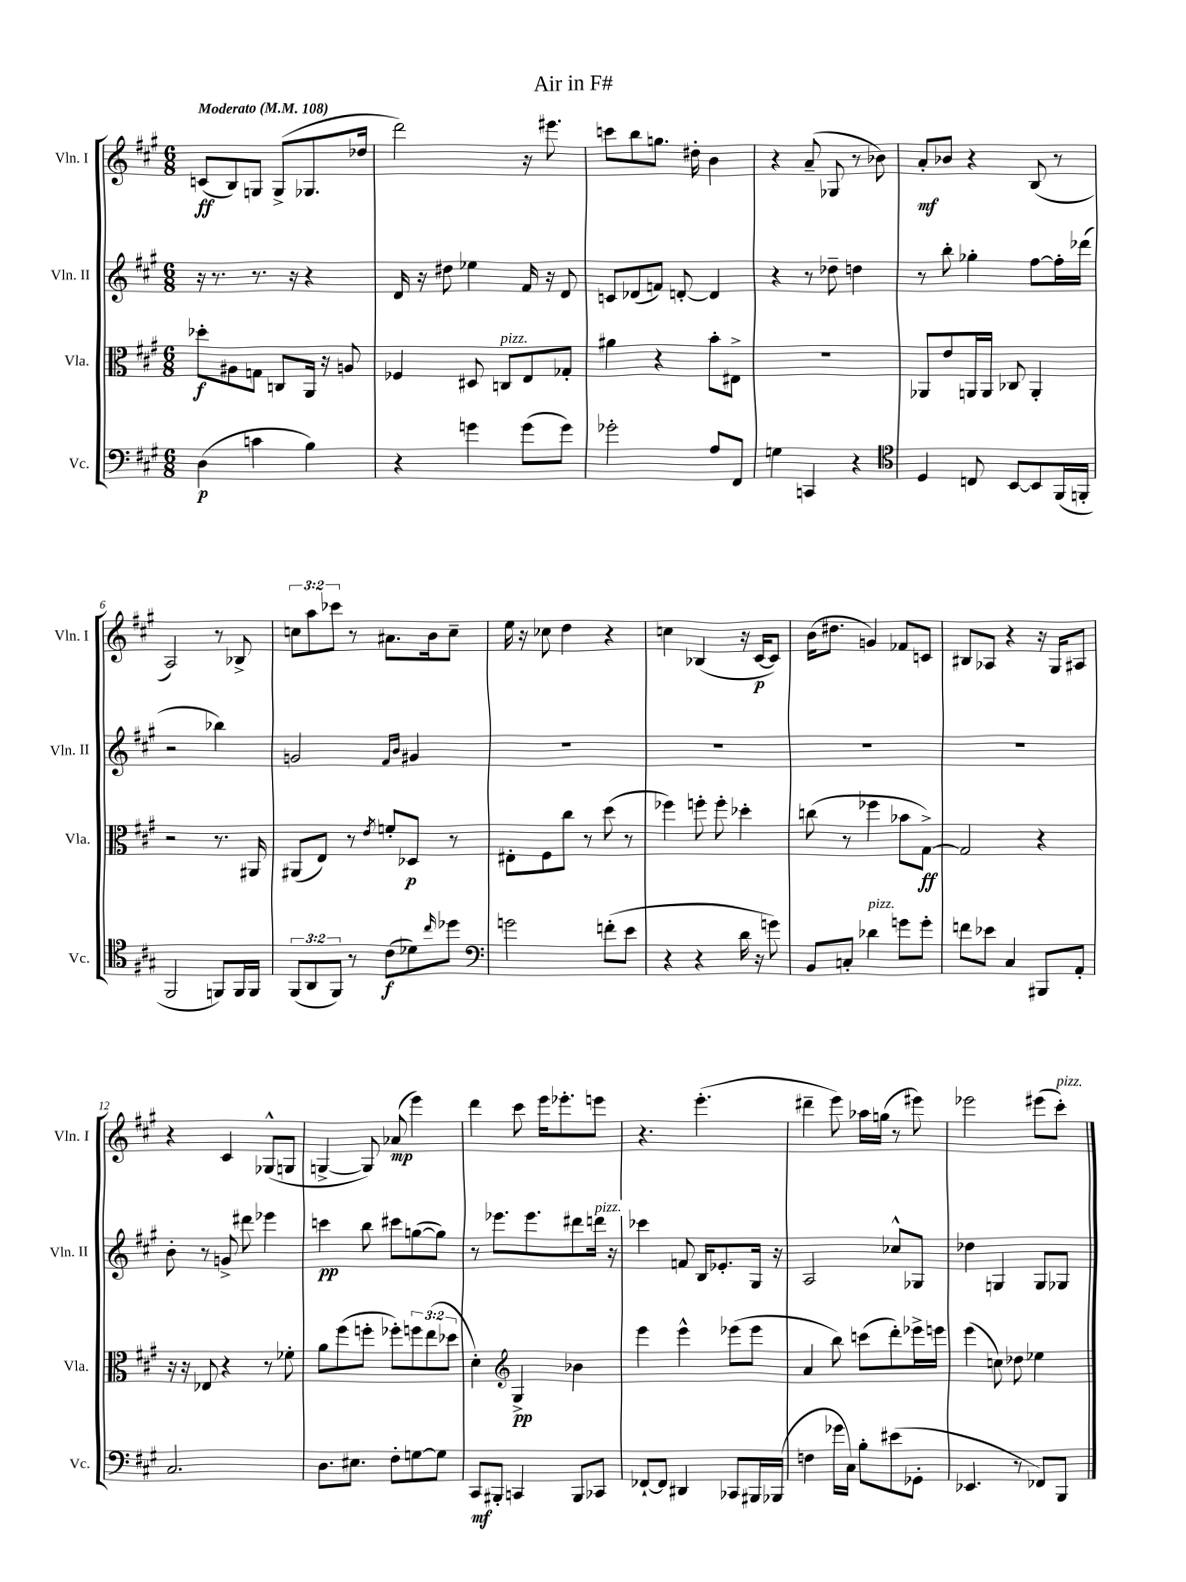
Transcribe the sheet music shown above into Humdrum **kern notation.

**kern	**kern	**kern	**kern
*staff4	*staff3	*staff2	*staff1
*clefF4	*clefC3	*clefG2	*clefG2
*k[f#c#g#]	*k[f#c#g#]	*k[f#c#g#]	*k[f#c#g#]
*M6/8	*M6/8	*M6/8	*M6/8
*MM108	*MM108	*MM108	*MM108
(4D	8dd-'	16r	(8c
.	.	8.r	.
.	8A#	.	8B)
4c	8G	8.r	8G
.	8C	.	(8G^
.	.	16r	.
4B)	16AA	4r	8.G-
.	16r	.	.
.	8A	.	.
.	.	.	16dd-
=	=	=	=
4r	4F-	16d	2ddd)
.	.	16r	.
.	.	8dd#	.
4g	8D#	4ee-	.
.	8C	.	.
(8g	8E	16f#	16r
.	.	16r	8.eee#
8g)	8G-'	8d	.
=	=	=	=
2g-'	4a#	8c	8ccc
.	.	(8d-	8bb
.	4r	8f)	8.gg
.	.	[8d'	.
.	.	.	16dd#'
8A	8b'	4d]	4b
8FF#	8E#^	.	.
=	=	=	=
4G	2.r	4r	4r
4CC	.	8r	(8a~
.	.	8dd-~	8G-
4r	.	4dd	8r
.	.	.	8b-)
=	=	=	=
*clefC4	*	*	*
4D	8AA-	8r	8a'
.	8e	8bb'	8b-
8C	16AA	4gg-'	4r
.	16AA	.	.
[8BB	8C-	.	.
8BB]	4AA'	[8ff#	(8B
(16FF#	.	16ff#']	8r
16FF'	.	(16ddd-	.
=	=	=	=
2FF#	2r	2r	2A)
8FF)	8.r	4bb-)	8r
16FF	.	.	8B-^
16FF	16AA#	.	.
=	=	=	=
(12FF#	(8AA#	2g	12cc
12AA	.	.	12aa
.	8E)	.	.
12FF#)	.	.	12ccc-
8r	8r	.	8r
.	8qe	.	.
(8c#	8f'	.	8.a#
.	.	16qqf#	.
.	.	16qqb	.
8d-)	8D-	4g#	.
.	.	.	16b
16qqcc#	.	.	.
8dd-	8r	.	8cc~
=	=	=	=
*clefF4	*	*	*
2g	8E#'	2.r	16ee
.	.	.	16r
.	8F#	.	8cc-
.	8cc#	.	4dd
.	8r	.	.
(8f'	(8dd	.	4r
8e	8r	.	.
=	=	=	=
4r	4ff-)	2.r	4cc
4r	8ff'	.	(4B-
.	8ff'	.	.
16d	4dd-'	.	16r
16r	.	.	[16c#
8g)	.	.	8c#])
=	=	=	=
8BB	(8cc	2.r	(16b
.	.	.	8.dd#
8C'	8r	.	.
4d-	4ff-	.	4g)
8g	8b-	.	8f-
8g'	[8G#^)	.	8c
=	=	=	=
8f	2G#]	2.r	8B#
8e-	.	.	8A-
4C#	.	.	4r
8BBB#	4r	.	16r
.	.	.	16G#
8AA'	.	.	8A#
=	=	=	=
2.C#	16r	8b'	4r
.	16r	.	.
.	8E-	8r	.
.	4r	8g^	4c#
.	.	8ddd#	.
.	8r	4eee-	(8G-^^
.	8f-'	.	8G
=	=	=	=
8.D	8a	4ccc	[4G^
.	(8ff#	.	.
8.E#	.	.	.
.	8ff'	8bb	8G])
8F#'	8ff-')	8ccc#	(8a-
[8G	12ff	([8gg	4eee)
.	(12ee	.	.
8G]	.	8gg])	.
.	12dd-	.	.
=	=	=	=
8CC#	4d')	8r	4ddd
8BBB#'	.	8.eee-	.
*	*clefG2	*	*
4CC	4G#^	.	8ccc#
.	.	8.eee-	.
.	.	.	16eee
.	.	.	8.eee-'
8BBB#	4b-	8ddd#	.
8CC-	.	16ddd	8eee
.	.	16r	.
=	=	=	=
[8FF-`	4eee	4ccc-	4.r
8FF-]	.	.	.
4DD#	4eee^^	8f	.
.	.	16B	(4.eee'
.	.	8.e-'	.
8CC-	(8eee-	.	.
16BBB#	8eee-	16G#	.
(16BBB-	.	16r	.
=	=	=	=
4F	4a	2A	4ddd#~
16g-	8bb)	.	8eee)
16C#)	.	.	.
8B'	(8ccc	.	16aa-
.	.	.	(16gg
(8e#	8ddd')	8cc-^^	8r
8GG-'	16eee-^	8G-	8eee#)
.	16eee	.	.
=	=	=	=
4.EE-	(4eee	4dd-	2eee-
.	8cc)	4G	.
8r	8dd-	.	.
8FF-)	4ee-	8G	(8eee#
8BBB	.	8G-	8ccc#')
==	==	==	==
*-	*-	*-	*-
